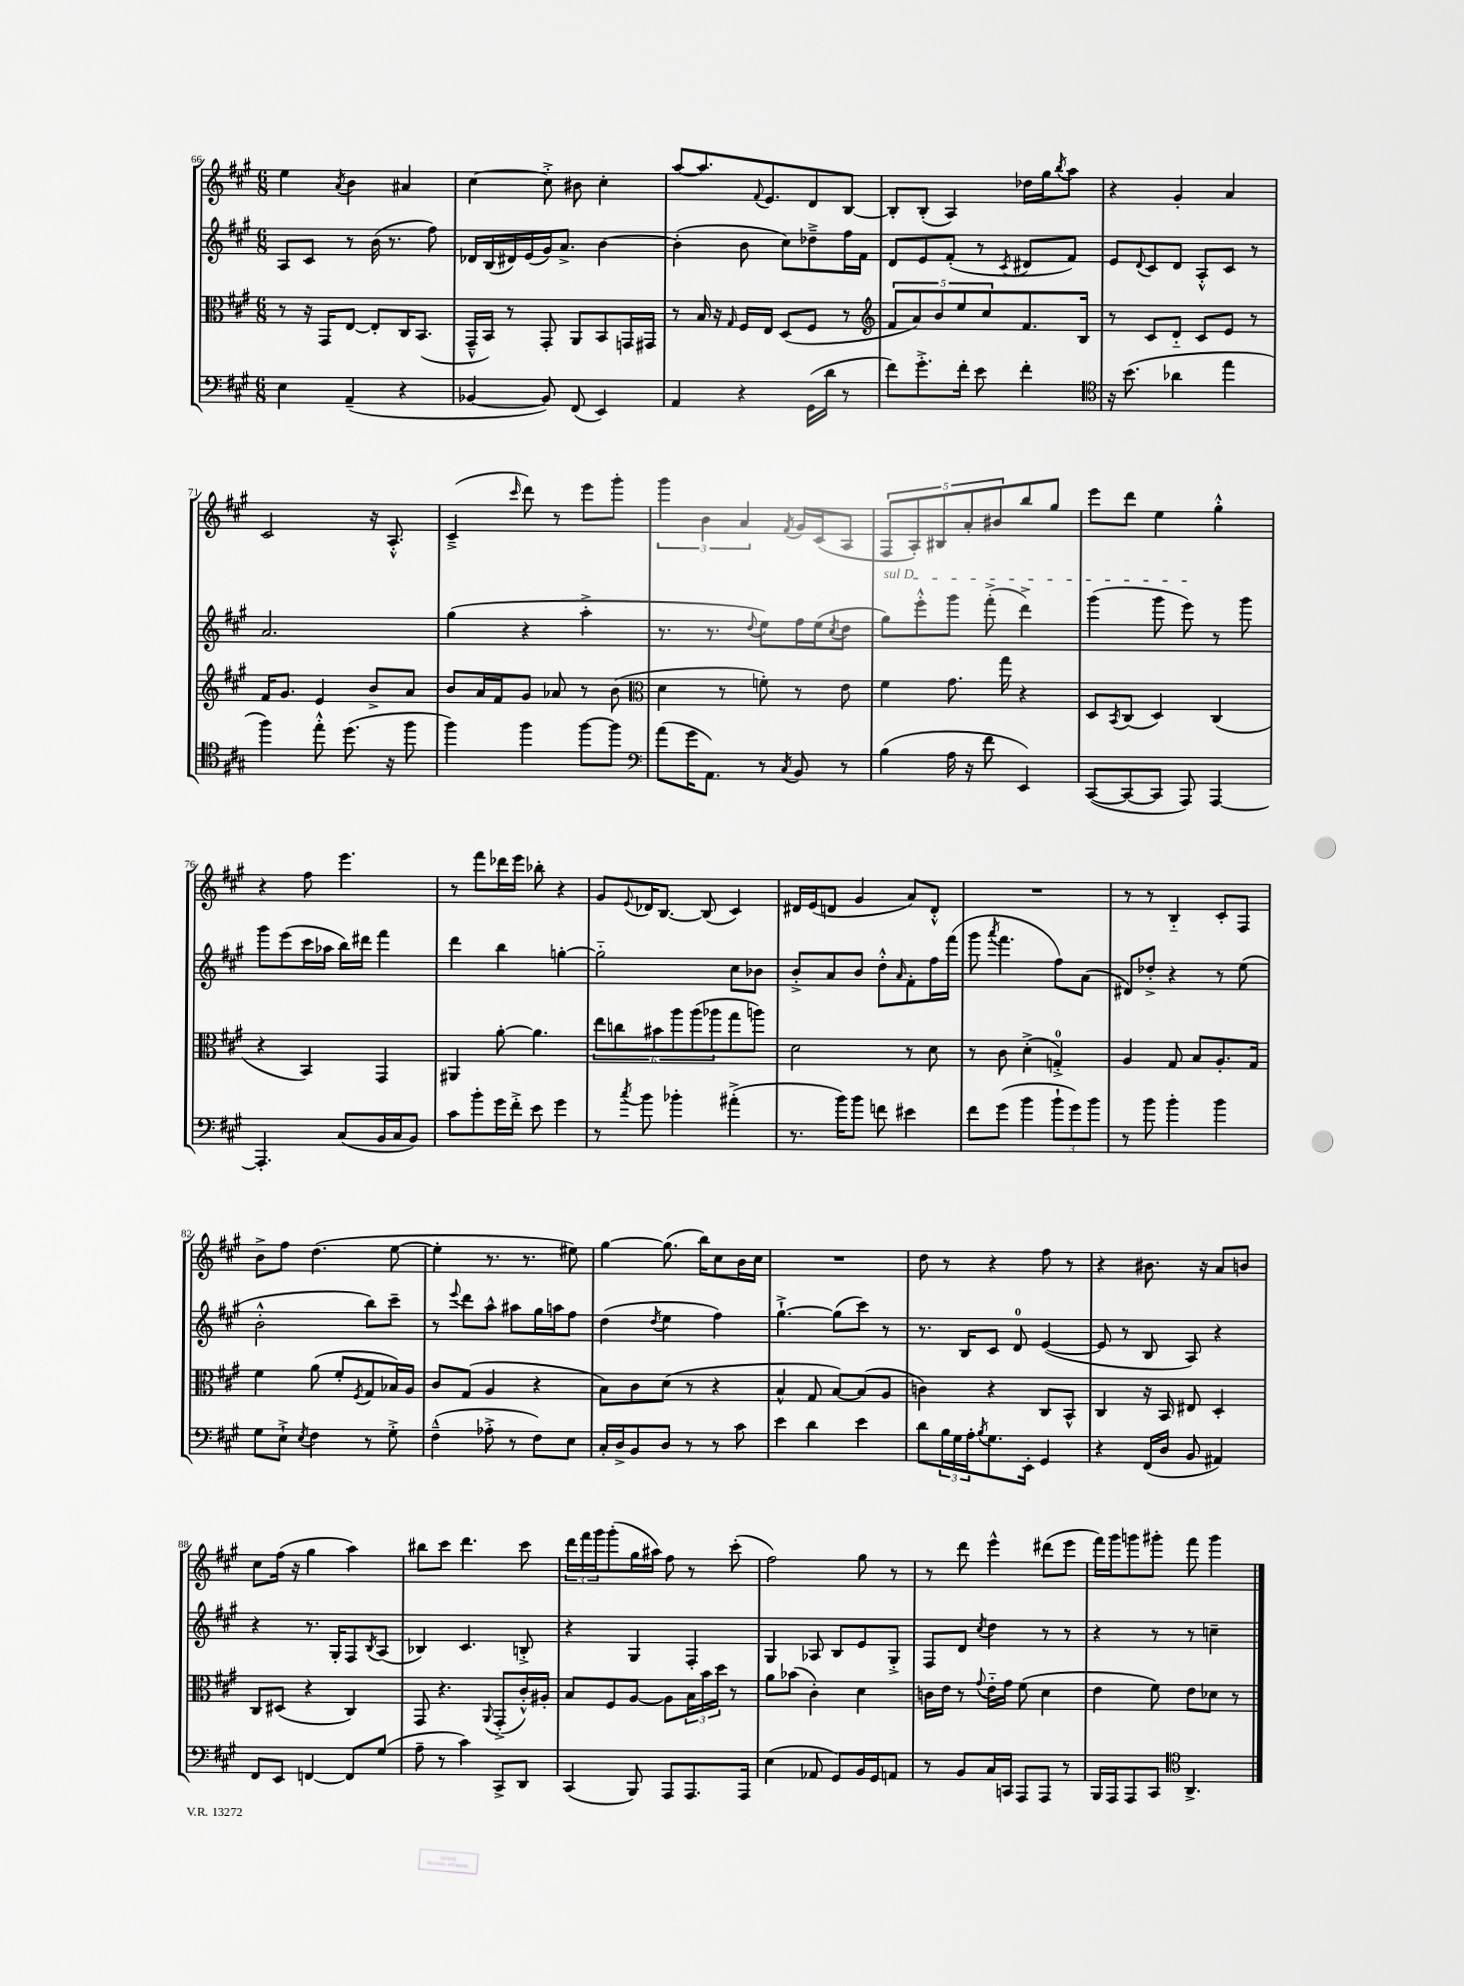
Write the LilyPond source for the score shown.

<<
\new StaffGroup <<
\new Staff = "s0" {
    \clef treble \key a \major \numericTimeSignature \time 6/8
    e''4 \acciaccatura { a'8 } b'4 ais'4 |
    cis''4~ cis''8-.-> bis'8 cis''4-. |
    a''8~ a''8. \appoggiatura { fis'8 } e'8. d'8 b8~ |
    b8-. b8-.( a4) des''16 gis''16 \acciaccatura { b''8 } a''8 |
    r4 gis'4-. a'4 |
    cis'2 r16 a8.-.-^ |
    cis'4--->( \grace { cis'''16 } d'''8) r8 e'''8 gis'''8-. |
    \tuplet 3/2 { gis'''4 b'4 a'4 } \acciaccatura { fis'8 } gis'16 cis'16( a8 |
    \tuplet 5/4 { fis8 a8-.) bis8 a'8-. bis'8 } b''8 gis''8 |
    e'''8 d'''8 e''4 gis''4-.-^ |
    r4 fis''8 e'''4. |
    r8 fis'''8 des'''16 e'''16 bes''8-. r4 |
    gis'8 \appoggiatura { e'8 } des'16 b8.~ b8( cis'4) |
    dis'16 e'16( d'8 gis'4 a'8) d'8-.-^ |
    R2. |
    r8 r8 b4-_ cis'8-. fis8 |
    b'8-> fis''8 d''4.( e''8~ |
    e''4-. r8. r8. eis''8) |
    gis''4~ gis''8.( b''16) cis''8 b'16 cis''16 |
    R2. |
    d''8 r8 r4 fis''8 r8 |
    r4 bis'8. r16 a'8 b'8 |
    cis''8 fis''16( r16 gis''4 a''4) |
    bis''8 cis'''8 d'''4. cis'''8 |
    \tuplet 3/2 { d'''16 fis'''16 gis'''16 } gis'''8-.( gis''16 ais''16) fis''8 r8 cis'''8-.( |
    fis''2) gis''8 r8 |
    r8 d'''8 e'''4-^ dis'''8( e'''8 |
    fis'''16) gis'''16 g'''8 gis'''8-. fis'''8 gis'''4 \bar "|." |
}
\new Staff = "s1" {
    \clef treble \key a \major \numericTimeSignature \time 6/8
    a8 cis'8 r8 b'16( r8. fis''8) |
    des'16 b16( dis'16) e'16( gis'16) a'8.-> b'4~ |
    b'4-.( b'8 cis''8) des''8---> fis''16 fis'16 |
    d'8 e'8 fis'8-.( r8 \acciaccatura { cis'8 } dis'8 fis'8) |
    e'8 \appoggiatura { d'8 } cis'8 d'8 a8-.-^ cis'8 r8 |
    a'2. |
    gis''4( r4 a''4-.-> |
    r8. r8. \appoggiatura { d''8 } e''8) fis''16 e''16( \acciaccatura { cis''8 } d''8 |
    \once \override TextSpanner.bound-details.left.text = \markup { \italic "sul D" } gis''8\startTextSpan) e'''8-.-^ gis'''8 fis'''8-.->( d'''4->) |
    gis'''4( gis'''8 e'''8\stopTextSpan) r8 gis'''8 |
    gis'''8 e'''8( cis'''16 aes''16 b''16) dis'''16 fis'''4 |
    d'''4 b''4 g''4~-. |
    g''2-_ cis''8 bes'8 |
    b'8-.-> a'8 b'8 d''8-.-^ \grace { a'16 } fis'8-. fis''16 fis'''16( |
    gis'''8 \acciaccatura { a'''8 } fis'''4. fis''8) a'8( |
    dis'8) des''8-.-> r4 r8 e''8( |
    b'2-.-^ b''8) cis'''8-- |
    r8 \appoggiatura { e'''8 } d'''8 a''8-^ ais''8 gis''16 a''16 fis''8 |
    d''4( \acciaccatura { d''8 } e''4 fis''4) |
    gis''4.~-!-> gis''8( cis'''8) r8 |
    r8. b16 cis'8 d'8-0 e'4~( |
    e'8 r8 b8 a8) r4 |
    r4 r8. gis16-. fis8 \acciaccatura { b8 } a8( |
    bes4) cis'4. b8-.-> |
    r4 gis4 fis4-. |
    gis4 aes8 b8 e'8 gis8-.-> |
    fis8 d'8 \acciaccatura { cis''8 } d''4 r8 r8 |
    r4 r8 r8 c''4-- \bar "|." |
}
\new Staff = "s2" {
    \clef alto \key a \major \numericTimeSignature \time 6/8
    r8 r16 gis,16 e8~ e8-. cis16 b,8.( |
    gis,16---^ b,16) r8 gis,8-. a,8 b,8 g,16 gis,16 |
    r8 b16 r16 \grace { gis16 } fis16 e16 d8( fis8 r8 |
    \clef treble \tuplet 5/4 { fis'8 a'8) b'8 e''8 cis''8 } fis'8. b16 |
    r8 cis'8 d'8-_ cis'8 e'8 r8 |
    fis'16 gis'8. e'4 b'8-> a'8 |
    b'8 a'16 fis'16 gis'8 aes'8 r8 b'8( |
    \clef alto d'4 r8 f'8-.) r8 e'8 |
    fis'4 gis'8. gis''16 r4 |
    d8 \acciaccatura { b,8 } cis8( d4) cis4( |
    r4 b,4) gis,4 |
    ais,4 a'8~-. a'4. |
    \tuplet 6/4 { e''8 c''8 bis'8 a''8 a''8( aes''8 } gis''8 a''8) |
    d'2 r8 d'8 |
    r8 cis'8 d'4-.->( g4-0-.->) |
    a4 gis8 b8 a8.-. gis16 |
    fis'4 a'8( fis'8-. \acciaccatura { fis8 } gis8 bes16) a16 |
    cis'8 gis8( a4 r4 |
    b8) cis'8 d'8( r8 r4 |
    b4-^ gis8 b8~) b8( a8 |
    c'4) r4 cis8 b,8-^ |
    cis4 r16 b,16 eis8 d4-. |
    cis8 dis8( r4 cis4) |
    gis,8 r4. \appoggiatura { a,8 } gis,8-.->( cis'16-.-^) ais16-. |
    b8 fis8 a8~ a8 \tuplet 3/2 { b16 b'16 d''16 } r8 |
    a'8 bes'8( cis'4-.) d'4 |
    c'16 e'16 r8 \appoggiatura { gis'8 } e'16-_ gis'16 fis'8( d'4 |
    e'4 fis'8) e'8 des'8 r8 \bar "|." |
}
\new Staff = "s3" {
    \clef bass \key a \major \numericTimeSignature \time 6/8
    e4 a,4--( r4 |
    bes,4~ bes,8) fis,8( e,4) |
    a,4 r4 gis,16( d'16 r8 |
    fis'8) gis'8.-.-> fis'16-. e'8 fis'4-. |
    \clef tenor r16 b'8.( aes'4 e''4 |
    fis''4) e''8-.-^ d''8.( r16 fis''8 |
    fis''4) fis''4 fis''8~ fis''8 |
    \clef bass a'8( gis'16 a,8.) r8 \acciaccatura { cis8 } b,8 r8 |
    b4( a16 r16 fis'8 e,4) |
    cis,8~( cis,8~ cis,8 a,,8) a,,4~ |
    a,,4.-. cis8( b,16 cis16 b,8) |
    cis'8 b'8-. gis'16 fis'16-.-> e'8 gis'4 |
    r8 \acciaccatura { cis''8 } b'8 bes'4-. ais'4-.->( |
    r8. b'16) b'8 f'8 eis'4 |
    fis'8 gis'8( b'4 \tuplet 3/2 { b'8-! gis'8) b'8 } |
    r8 b'8 b'4-. b'4 |
    gis8 e8-!-> \acciaccatura { e8 } fis4 r8 gis8-.-> |
    fis4---^( aes8-.-> r8 fis8) e8 |
    cis16-. d16-> b,8 d8 r8 r8 cis'8 |
    e'4 d'4 e'4 |
    d'8 \tuplet 3/2 { b16 gis16 a16-. } \acciaccatura { b8 } gis8. e,16-. gis,4 |
    r4 fis,16( d16 b,8 ais,4) |
    fis,8 e,8 f,4~ f,8 gis8( |
    a8-- r8 cis'4) cis,8-> d,8 |
    cis,4( b,,8) a,,8 a,,8. a,,16 |
    e4( aes,8 gis,8) b,16 gis,16 a,8 |
    r8 b,8 cis16 c,16 a,,8 a,,8 r8 |
    b,,16 a,,16 a,,8 cis,8 \clef tenor a,4.-> \bar "|." |
}
>>
>>
\layout { \context { \Score currentBarNumber = #66 } }
